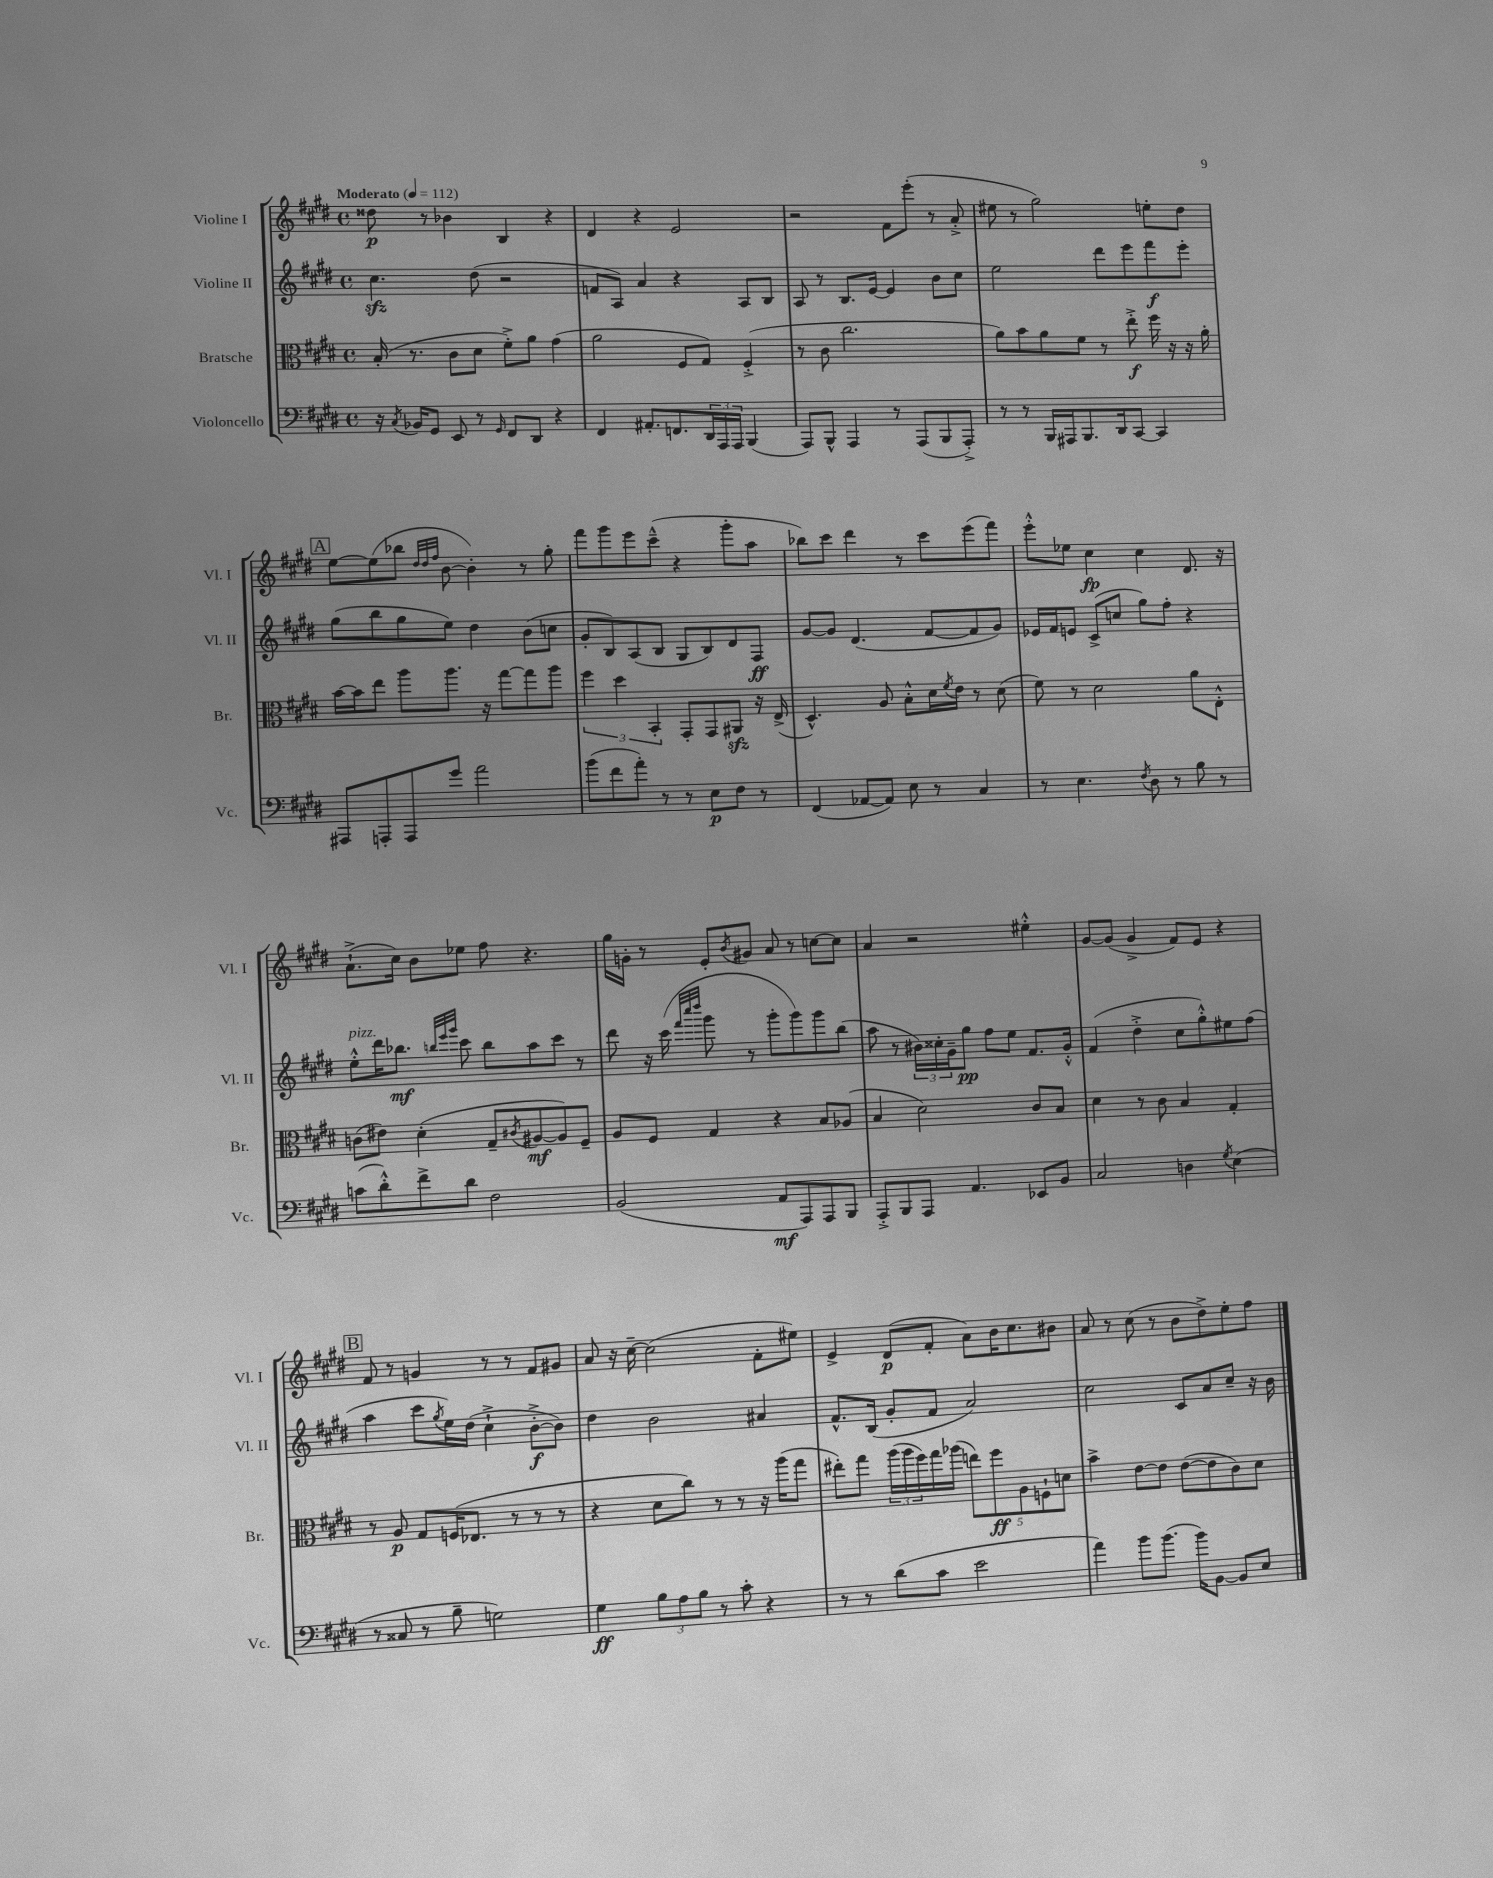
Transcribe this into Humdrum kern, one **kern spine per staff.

**kern	**kern	**kern	**kern
*staff4	*staff3	*staff2	*staff1
*clefF4	*clefC3	*clefG2	*clefG2
*k[f#c#g#d#]	*k[f#c#g#d#]	*k[f#c#g#d#]	*k[f#c#g#d#]
*M4/4	*M4/4	*M4/4	*M4/4
*met(c)	*met(c)	*met(c)	*met(c)
*MM112	*MM112	*MM112	*MM112
16r	(16B'	4.cc#	8dd##
8qC#	.	.	.
16BB-	8.r	.	.
8GG#	.	.	8r
8EE	8c#	.	4b-
8r	8d#	(8dd#	.
16qqGG#	.	.	.
8FF#	8f#'^)	2r	4B
8DD#	8a	.	.
4r	(4g#	.	4r
=	=	=	=
4FF#	2a	8f	4d#
.	.	8A)	.
8.AA#'	.	4a	4r
8.FF	.	.	.
.	8F#	4r	2e
24DD#	8G#)	.	.
24AAA	.	.	.
24AAA	.	.	.
(4BBB	(4F#'^	8A	.
.	.	8B	.
=	=	=	=
8AAA)	8r	8A	2r
8BBB^^	8c#	8r	.
4AAA	2.cc#	8.B	.
.	.	[16e	.
8r	.	4e]	8f#
(8AAA	.	.	(8eee'
8BBB	.	8b	8r
8AAA'^)	.	8cc#	8a'^
=	=	=	=
8r	8a)	2ee	8ee#
8r	8b	.	8r
16BBB	8a	.	2gg#)
16AAA#	.	.	.
8.BBB	8f#	.	.
.	8r	8ddd#	.
16DD#	.	.	.
[8CC#	8ee'^	8eee	.
4CC#]	16ff#	8fff#	8ee'
.	16r	.	.
.	16r	8eee'	8dd#
.	16a'	.	.
=	=	=	=
8AAA#	[16b	(8gg#	[8ee
.	16b]	.	.
8AAA'	8ee	8bb	(8ee]
8AAA	8aa	8gg#	8bb-
.	.	.	32qqdd#
.	.	.	32qqdd#
.	.	.	32qqff#
8g#	8.aa	8ee)	[8b
2a	.	4dd#	4b'])
.	16r	.	.
.	[8gg#	.	.
.	8gg#]	(8b	8r
.	8aa	8cc	8gg#'
=	=	=	=
(8b	6ff#	8g#'	8fff#
8f#	.	8B)	8ggg#
.	6dd#	.	.
8a')	.	(8A	8eee
.	6BB'	.	.
8r	.	8B	(8ccc#~^^
8r	8GG#'	8G#	4r
8E	8GG#	8B)	.
8F#	8AA#	8d#	8ggg#'
8r	16r	8F#	8aa
.	(16E^	.	.
=	=	=	=
(4FF#	4.D#^^)	[8g#	8bb-)
.	.	8g#]	8ccc#
[8AA-	.	(4.d#	4ddd#
8AA-])	8A	.	.
8E	8B'^^	.	8r
8r	16d#	[8f#	8ccc#
.	8qf#	.	.
.	16e	.	.
4C#	8r	8f#]	(8eee
.	(8d#	8g#)	8fff#)
=	=	=	=
8r	8f#)	16e-	8eee'^^
.	.	16f#	.
4.E	8r	8e	8ee-
.	2d#	(8c#^	4cc#
.	.	8cc	.
8qF#	.	.	.
8D#	.	8gg#)	4cc#
8r	.	8ff#'	.
8B	8a	4r	8.d#
8r	8E'^^	.	.
.	.	.	16r
=	=	=	=
(8c	(8c	8ee'^^	(8.a`^
8d#'^^)	8e#)	16ddd#	.
.	.	8.bb-	16cc#)
8f#^	(4d#'	.	8b
.	.	32qqbb	.
.	.	32qqeee	.
.	.	32qqggg#	.
8d#	.	8ccc#	8ee-
2F#	8G#~	8bb	8ff#
.	8qc#	.	.
.	[8A#	8aa	4.r
.	8A#])	8ccc#	.
.	8F#~	8r	.
=	=	=	=
(2BB	8A	8ddd#	16gg#
.	.	.	16g'
.	8F#	16r	8r
.	.	(16ccc#	.
.	.	32qqfff#	.
.	.	32qqcccc#	.
.	.	32qqdddd#	.
.	4G#	8ggg#	8e'
.	.	.	8qb
.	.	8r	8g#
8AA	4r	8ggg#'	8a
8AAA)	.	8ggg#)	8r
8AAA	8B	8ggg#	[8cc
8BBB	(8A-	(8bb	8cc]
=	=	=	=
8AAA'^	4B	8aa	4a
8BBB	.	8r	.
8AAA	2d#)	24b#)	2r
.	.	24cc##'	.
.	.	24g#~	.
4.AA	.	8gg#	.
.	.	8ff#	.
.	.	8ee	.
8EE-	8c#	8.f#	4ee#'^^
8BB	8B	.	.
.	.	16g#'^^	.
=	=	=	=
2C#	4d#	(4f#	[8g#
.	.	.	(8g#]
.	8r	4dd#'^	4g#^
.	8c#	.	.
4D	4B	8cc#	8f#)
.	.	8gg#'^^)	8e
8qG#	.	.	.
(4E	4G#'	8ee#	4r
.	.	(8ff#	.
=	=	=	=
8r	8r	4aa	8f#
8C##	8A	.	8r
8r	8G#	8ccc#	4g
.	.	8qgg#	.
8B~	(16F	16ee)	.
.	8.E-	(16dd#	.
2G)	.	4cc#`^	8r
.	8r	.	8r
.	8r	[8b'^	8f#
.	8r	8b])	8g#
=	=	=	=
4G#	4r	4dd#	8a
.	.	.	16r
.	.	.	[16cc#~
12B	8d#	2b	(2cc#]
12A	.	.	.
.	8cc#)	.	.
12B	.	.	.
8r	8r	.	.
8c#'	8r	.	.
4r	16r	4a#	8f#'
.	(16aa	.	.
.	8gg#	.	8ee#)
=	=	=	=
8r	8ee#')	8.f#^^	4e^
8r	8gg#	.	.
.	.	(16B	.
(8d#	(24aa	8g#'	(8d#
.	24aa	.	.
.	24ff#)	.	.
8c#	16gg#	8f#	8f#'
.	(16aa-	.	.
2e	10ee)	2a)	8a)
.	10ff#	.	.
.	.	.	16b
.	.	.	8.cc#
.	10A	.	.
.	10F`	.	.
.	.	.	8b#
.	10d	.	.
=	=	=	=
4a)	4b^	2cc#	8a
.	.	.	8r
8b	[8e	.	(8cc#
(8.b	8e]	.	8r
.	([8e	8c#	8b
16b)	.	.	.
[8BB	8e]	8a	8dd#^)
8BB]	8c#)	8cc#~	8ee'
8E	8d#	16r	8ff#
.	.	16b	.
==	==	==	==
*-	*-	*-	*-
